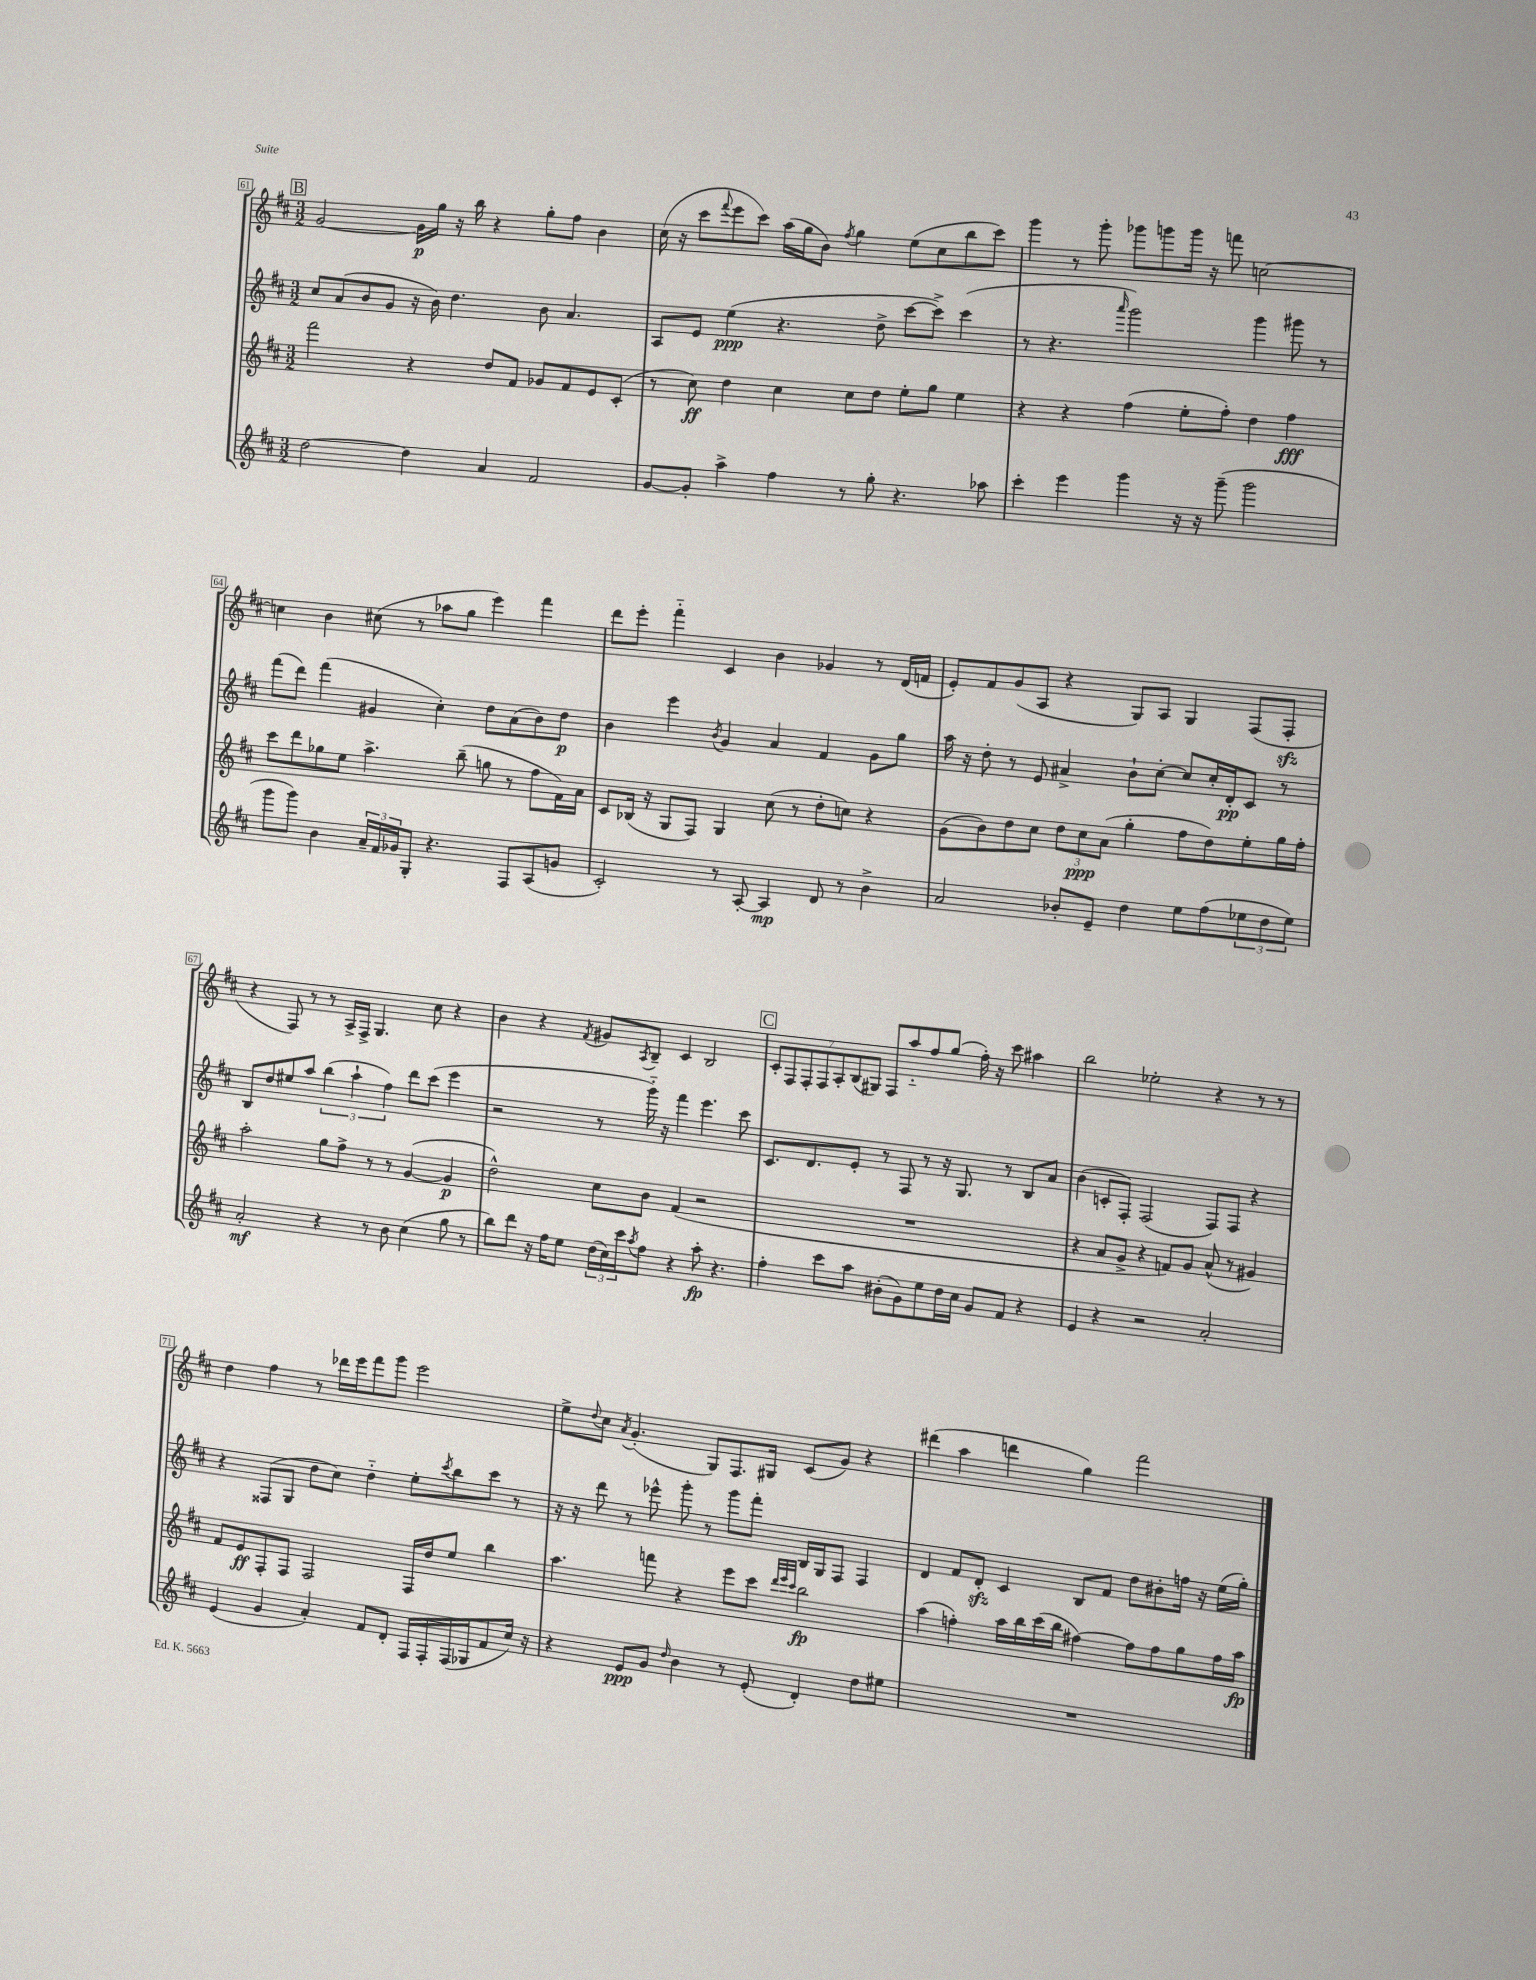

**kern	**kern	**kern	**kern
*staff4	*staff3	*staff2	*staff1
*clefG2	*clefG2	*clefG2	*clefG2
*k[f#c#]	*k[f#c#]	*k[f#c#]	*k[f#c#]
*M3/2	*M3/2	*M3/2	*M3/2
[2dd	2fff#	8cc#	[2g
.	.	(8a	.
.	.	8b	.
.	.	8g	.
4dd]	4r	16r	16g]
.	.	16b)	16gg
.	.	4.dd	16r
.	.	.	16bb
4a	8dd	.	4r
.	8f#	.	.
2f#	8g-	8b	8gg'
.	8f#	4.a	8ff#
.	8e	.	4b
.	(8c#'	.	.
=	=	=	=
[8g	8r	8A	(16cc#
.	.	.	16r
8g']	8cc#)	8e	8ccc#
.	.	.	8qqfff#
4aa^	4dd	(4ee	8eee
.	.	.	8ccc#)
4ff#	4cc#	4.r	(16aa
.	.	.	16gg
.	.	.	8b)
.	.	.	8qff#
8r	8cc#	.	4gg
8gg'	8dd	8dd^	.
4.r	8ee'	[8ccc#	(8ee
.	8gg	8ccc#^])	8cc#
.	4ee	(4ccc#	8bb
8aa-	.	.	8ccc#)
=	=	=	=
4ccc#'	4r	8r	4ggg
.	.	4.r	.
4eee	4r	.	8r
.	.	.	8ggg'
.	.	16qqaaa	.
4ggg	(4ff#	2ggg)	8ggg-
.	.	.	8ggg
16r	8ee'	.	16ggg
16r	.	.	16r
(8ggg~	8ff#')	.	8fff
2ggg	4dd	4ggg	[2cc
.	4ff#	8ggg#	.
.	.	8r	.
=	=	=	=
8ggg	8ccc#	(8fff#	4cc]
8ggg)	8ddd	8ddd)	.
4b	8gg-	(4fff#	4b
.	8ee	.	.
24a~	4.aa^	4g#	(8cc#
24f#	.	.	.
24g-	.	.	.
8G'	.	.	8r
4.r	.	4cc#')	8aa-
.	(8bb~	.	8gg
.	8gg	8dd	4eee)
8F#	8r	(8a	.
(8A	8ff#	8b)	4fff#
8g	16f#)	8dd	.
.	16a	.	.
=	=	=	=
2c#')	8c#	4b	8ddd
.	(16B-	.	8eee'
.	16r	.	.
.	8G	4eee	4fff#'~
.	8F#)	.	.
.	.	8qb	.
8r	4G	4g	4c#
[8A'	.	.	.
4A]	(8cc#	4a	4b
.	8r	.	.
8d	8dd'	4f#	4g-
8r	8cc)	.	.
4b^	4r	8g	8r
.	.	8gg	(16d
.	.	.	16f
=	=	=	=
2a	(8g	16aa	8e')
.	.	16r	.
.	8b)	8dd'	8f#
.	8dd	8r	(8g
.	8cc#	8e	8A
8b-'	12dd	4a#^	4r
.	12cc#	.	.
8e~	.	.	.
.	(12a	.	.
4dd	4gg'	8b`	8G)
.	.	[8cc#'	8A
8ee	8ff#	8cc#]	4G
(8ff#	8dd)	16cc#'	.
.	.	16d'	.
12ee-	8ee'	8c#	(8F#
12dd	.	.	.
.	16gg	8r	8F#'
12ee-)	.	.	.
.	16ff#'	.	.
=	=	=	=
2a'	2aa'	8B	4r
.	.	8dd	.
.	.	8ee#	8F#)
.	.	8aa	8r
4r	8gg	(6bb	8r
.	8ff#^	.	16A^
.	.	6aa`	.
.	.	.	16F#^
8r	8r	.	4.G
.	.	6ff#)	.
8b	8r	.	.
(4cc#	([4g	8ddd	.
.	.	(8ccc#	8cc#
8gg	4g]	4eee	4r
8r	.	.	.
=	=	=	=
8bb)	2dd^^)	2r	4b
8ddd	.	.	.
16r	.	.	4r
16ff#	.	.	.
8ee	.	.	.
.	.	.	8qf#
(24dd	8cc#	8r	8g#
24cc#)	.	.	.
24ccc#	.	.	.
8qaa	.	.	8qA
8ff#	8b	16ggg'~)	8B~
.	.	16r	.
4r	(4f#	4fff#	4c#
8aa'	2r	4.eee	2B
4.r	.	.	.
.	.	8ccc#	.
=	=	=	=
4ff#'	1.r	8.c#	14c#'
.	.	.	14F#
.	.	.	14F#'
.	.	8.d	.
.	.	.	14F#
8ccc#	.	.	.
.	.	.	14A'
.	.	.	(14B
8aa	.	8e'	.
.	.	.	14G#)
(8b#'	.	8r	8F#
8g)	.	8F#	8aa'~
8ee	.	8r	8ff#
16dd	.	16r	(8gg
16cc#	.	8.G	.
8g	.	.	16ff#')
.	.	.	16r
8f#	.	8r	8ccc#
4r	.	8B	4aa#
.	.	8a	.
=	=	=	=
4e	4r	(4b	2bb
4r	8a	8c'	.
.	8g^	8F#')	.
2r	4r	(2F#	2ee-'
.	8f)	.	.
.	8g	.	.
2a'	(8a^^	8F#)	4r
.	8r	8F#	.
.	4g#)	4r	8r
.	.	.	8r
=	=	=	=
(4e	8f#	4r	4dd
.	8e	.	.
4g	8F#'	(8F##	4ff#
.	8F#	8G	.
4a')	2F#	8dd	8r
.	.	8cc#)	16ddd-
.	.	.	16eee
8f#	.	4dd'~	8fff#
8d'	.	.	8ggg
16F#	16F#	8ee'	2eee
16F#'	16dd	.	.
.	.	8qccc#	.
(16F#	8ee	8bb	.
16G-	.	.	.
8f#	4bb	8ccc#	.
16cc#)	.	8r	.
16r	.	.	.
=	=	=	=
4r	4.aa	16r	8ee^
.	.	16r	.
.	.	.	8qqdd
.	.	8ddd	8cc#
.	.	.	8qa
8e	.	8r	(4.g'
8g	8fff	8eee-^^	.
16qqdd	.	.	.
4b	4r	8ggg'	.
.	.	8r	8G)
8r	8eee	8ggg	8.F#
(8e'	8ccc#	8fff#'	.
.	.	.	16G#
.	32qqddd	.	.
.	32qqeee	.	.
.	32qqccc#	.	.
4d')	2bb	16B	(8c#
.	.	16G	.
.	.	8F#	8g)
8dd	.	4F#	4r
8ee#	.	.	.
=	=	=	=
1.r	(4aa	4d	(4ddd#
.	4ff')	8f#	4aa
.	.	8d'	.
.	16aa	4c#	4ddd
.	16bb	.	.
.	(16ccc#	.	.
.	16bb	.	.
.	[4ff#)	8B	4gg)
.	.	8f#	.
.	8ff#]	8dd	2fff#
.	8ff#	8b#'	.
.	8gg	16ff	.
.	.	16r	.
.	16ff#	(16ee	.
.	16aa	16gg')	.
==	==	==	==
*-	*-	*-	*-
